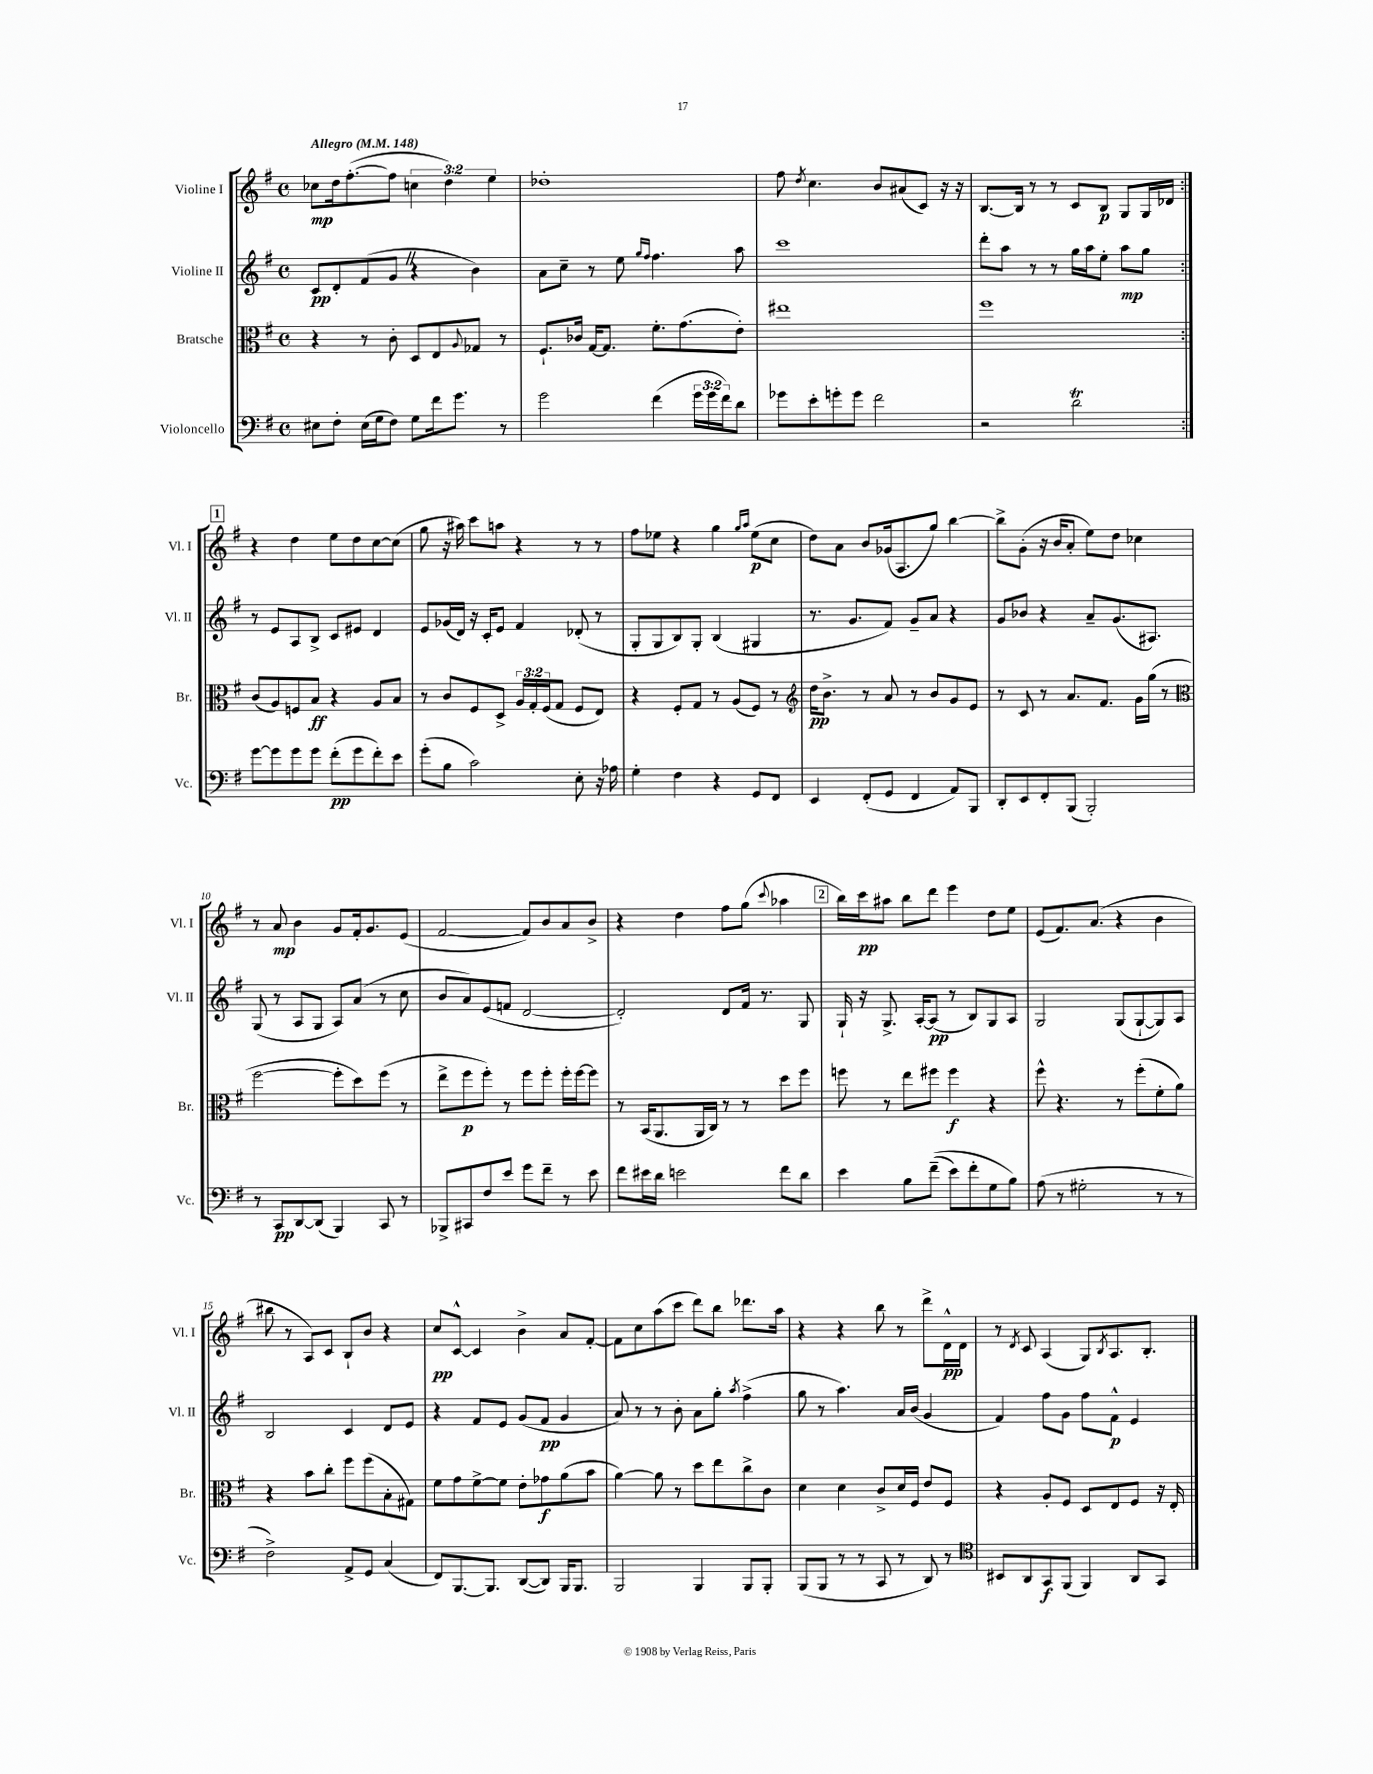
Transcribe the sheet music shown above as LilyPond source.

<<
\new StaffGroup <<
\new Staff = "s0" \with { instrumentName = "Violine I" shortInstrumentName = "Vl. I" } {
    \clef treble \key g \major \defaultTimeSignature \time 4/4 \override Staff.TupletNumber.text = #tuplet-number::calc-fraction-text \tempo "Allegro" 4 = 148
    \repeat volta 2 { ces''8\mp d''16 fis''8.~-.( fis''8 \tuplet 3/2 { c''4 d''4) e''4 } |
    des''1-. |
    fis''8 \acciaccatura { d''8 } c''4. b'8 ais'8( c'8) r16 r16 |
    b8.~ b16 r8 r8 c'8 b8\p g8 g16 des'16 | }
    \mark \markup { \box "1" } r4 d''4 e''8 d''8 c''8~ c''8( |
    g''8 r16 ais''16) c'''8 a''8 r4 r8 r8 |
    fis''8 ees''8 r4 g''4 \grace { g''16 a''16 } ees''8\p( c''8 |
    d''8) a'8 b'8 ges'16( a8. g''8) b''4~ |
    b''8-> g'8-.( r16 b'16 a'8-. e''8) d''8 ces''4 |
    r8 a'8\mp b'4 g'8 fis'16-. g'8. e'8( |
    fis'2~ fis'8) b'8 a'8 b'8-> |
    r4 d''4 fis''8 g''8( \appoggiatura { c'''8 } aes''4 |
    \mark \markup { \box "2" } b''16) c'''16\pp ais''8 b''8 d'''8 e'''4 d''8 e''8 |
    e'8( fis'8.) a'8.( r4 b'4 |
    bis''8 r8 a8) c'8 b8-! b'8 r4 |
    c''8\pp c'8~-^ c'4 b'4-> a'8 fis'8~-. |
    fis'8 c''8 a''8( c'''8 d'''8) b''8 des'''8. a''16 |
    r4 r4 b''8 r8 d'''8-> d'16-^\pp d'16 |
    r8 \acciaccatura { d'8 } c'8 a4( g8) \acciaccatura { b8 } a8. b8.-. \bar "|." |
}
\new Staff = "s1" \with { instrumentName = "Violine II" shortInstrumentName = "Vl. II" } {
    \clef treble \key g \major \defaultTimeSignature \time 4/4
    \repeat volta 2 { c'8\pp d'8-. fis'8( g'8 \once \override BreathingSign.text = \markup { \musicglyph "scripts.caesura.straight" } \breathe r4 b'4) |
    a'8 c''8-- r8 e''8 \grace { g''16 fis''16 } fis''4. a''8 |
    c'''1 |
    d'''8-. a''8 r8 r8 g''16 a''16 e''8-. a''8\mp g''8 | }
    \mark \markup { \box "1" } r8 e'8 a8 b8-> c'8 eis'8 d'4 |
    e'8 ges'16( d'16) r16 c'16-. e'8 fis'4 des'8-.( r8 |
    g8-. g8 b8) g8-. b4( gis4 |
    r8. g'8. fis'8) g'8-- a'8 r4 |
    g'8 bes'8 r4 a'8-- g'8.( ais8.) |
    g8( r8 a8 g8 a8) a'8( r8 c''8 |
    b'8 a'8) e'8( f'8 d'2~ |
    d'2-.) d'8 fis'16 r8. g8 |
    \mark \markup { \box "2" } g16-! r16 g8.-> a16~-. a8\pp( r8 b8) g8 a8 |
    g2 g8( g8~-! g8) a8 |
    b2 c'4 d'8 e'8 |
    r4 fis'8 e'8 g'8( fis'8\pp g'4 |
    a'8) r8 r8 b'8-. a'8 g''8-. \acciaccatura { a''8 } fis''4->( |
    g''8 r8 a''4.) a'16 b'16( g'4 |
    fis'4) fis''8 g'8 fis''8 fis'8-^\p e'4 \bar "|." |
}
\new Staff = "s2" \with { instrumentName = "Bratsche" shortInstrumentName = "Br." } {
    \clef alto \key g \major \defaultTimeSignature \time 4/4 \override Staff.TupletNumber.text = #tuplet-number::calc-fraction-text
    \repeat volta 2 { r4 r8 c'8-. d8 e8 \appoggiatura { a8 } ges8 r8 |
    fis8.-! ces'16 g16~ g8. fis'8.-. g'8.( e'8-.) |
    eis''1 |
    fis''1 | }
    \mark \markup { \box "1" } c'8( a8) f8 b8\ff r4 a8 b8 |
    r8 c'8 fis8 d8-> \tuplet 3/2 { a16 g16-. fis16( } g8 fis8 e8) |
    r4 fis8-. g8 r8 a8( fis8) r8 |
    \clef treble d''16\pp b'8.-> r8 a'8 r8 b'8 g'8 e'8 |
    r8 c'8 r8 a'8. fis'8. g'16 g''16( r8 |
    \clef alto fis''2~ fis''8-. d''8) fis''8( r8 |
    e''8-> fis''8\p fis''8-.) r8 fis''8 fis''8-. fis''16-. fis''16~ fis''8 |
    r8 b,16( a,8. a,16 c16) r8 r8 d''8 fis''8 |
    \mark \markup { \box "2" } f''8 r8 e''8 fis''8 fis''4\f r4 |
    fis''8-^ r4. r8 fis''8-.( fis'8-. a'8) |
    r4 b'8 c''8-. fis''8 fis''8( b8-. gis8) |
    fis'8 g'8 fis'8~-> fis'8 e'8-. ges'8\f a'8( b'8 |
    a'4~) a'8 r8 d''8 e''8 c''8-> c'8 |
    d'4 d'4 c'8-> d'16 fis16 e'8 fis8 |
    r4 a8-. fis8 d8 e8 fis8 r16 e16-. \bar "|." |
}
\new Staff = "s3" \with { instrumentName = "Violoncello" shortInstrumentName = "Vc." } {
    \clef bass \key g \major \defaultTimeSignature \time 4/4 \override Staff.TupletNumber.text = #tuplet-number::calc-fraction-text
    \repeat volta 2 { eis8 fis8-. eis16( g16 fis8) g8 fis'16 g'8. r8 |
    g'2 fis'4( \tuplet 3/2 { g'16 g'16 fis'16) } d'8 |
    ges'8 e'8-. g'8-. g'8 fis'2 |
    r2 d'2\trill | }
    \mark \markup { \box "1" } g'8~ g'8 g'8 g'8 fis'8-.\pp( g'8 fis'8-.) e'8 |
    g'8-.( b8 c'2) e8-. r16 aes16 |
    g4-. fis4 r4 g,8 fis,8 |
    e,4 fis,8-.( g,8 fis,4 a,8) b,,8 |
    d,8-. e,8 fis,8-. b,,8( b,,2-.) |
    r8 c,8\pp d,8~ d,8( b,,4) c,8 r8 |
    bes,,8-> cis,8 fis8 e'8 g'8 fis'8-- r8 e'8 |
    fis'8 eis'16 d'16 e'2 fis'8 d'8 |
    \mark \markup { \box "2" } e'4 b8 fis'8--(\( e'8) fis'8-. g8 b8\) |
    a8( r8 gis2-. r8 r8 |
    fis2->) a,8-> g,8 c4( |
    fis,8) b,,8.~ b,,8. d,8~( d,8) b,,16 b,,8. |
    b,,2 b,,4 b,,8 b,,8-. |
    b,,8( b,,8 r8 r8 c,8 r8 d,8) r8 |
    \clef tenor bis,8 a,8 g,8\f fis,8( fis,4) a,8 g,8 \bar "|." |
}
>>
>>
